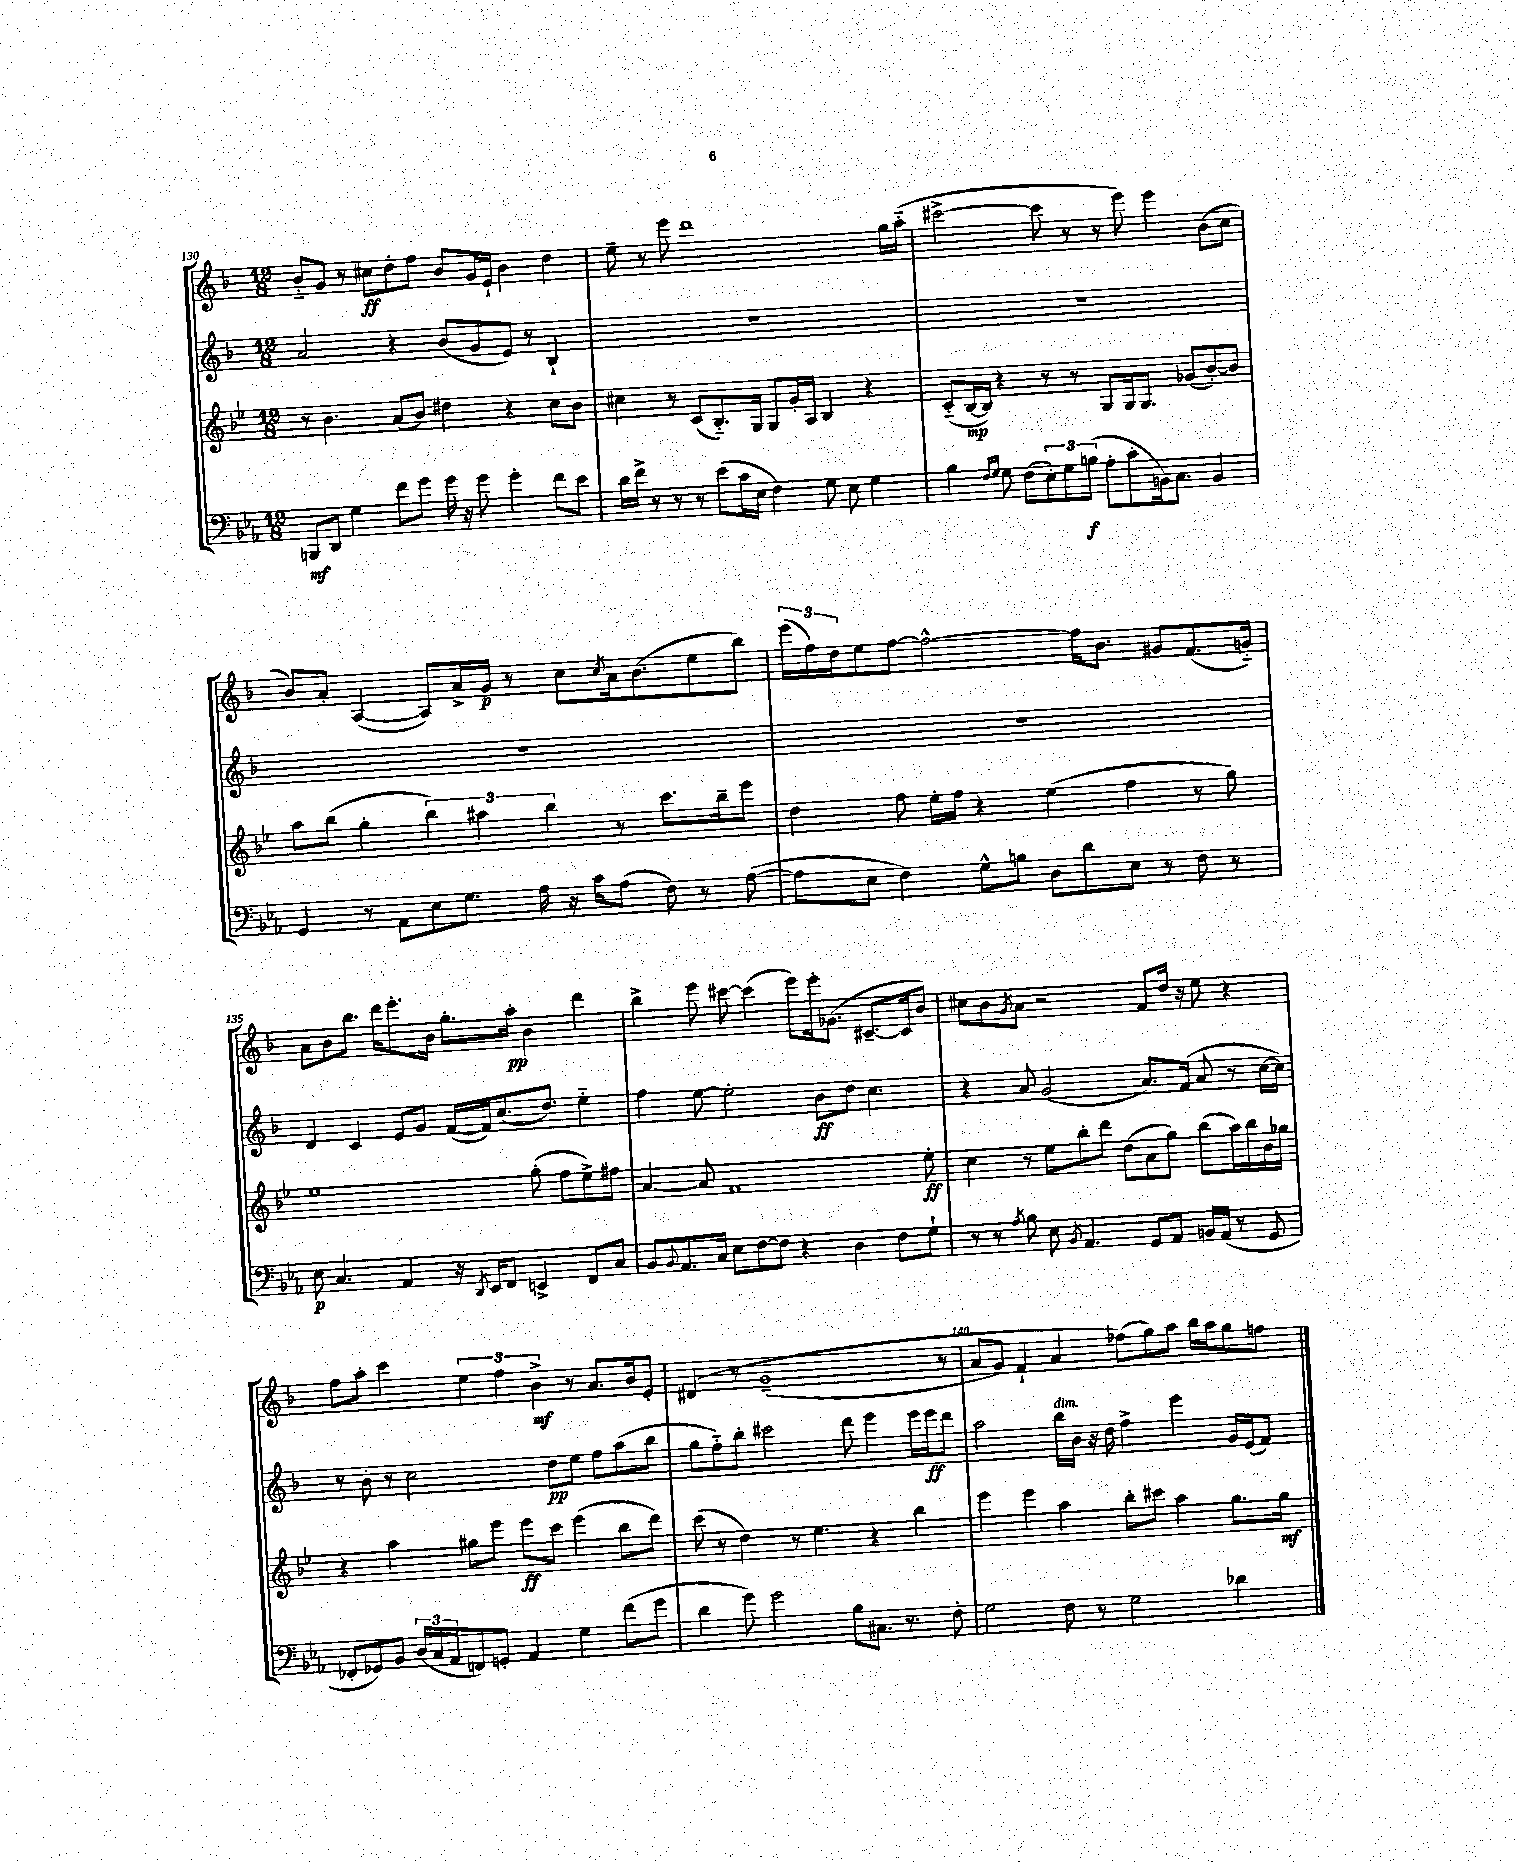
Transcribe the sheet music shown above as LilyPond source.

<<
\new StaffGroup <<
\new Staff = "s0" {
    \clef treble \key f \major \numericTimeSignature \time 12/8
    bes'8-_ g'8 r8 cis''8\ff d''8-. f''8 bes'8 g'16 e'16-! bes'4 d''4 |
    e''8-- r8 e'''8 d'''1 g''16 a''16-_( |
    cis'''2~-> cis'''8 r8 r8 e'''8) e'''4 bes'8( c''8 |
    bes'8) a'8-. a4~( a8) a'16-> g'16\p r8 c''8 \acciaccatura { c''8 } a'16 bes'8.( e''8 bes''8) |
    \tuplet 3/2 { e'''16( f''16) d''16 } e''8 f''8~ f''2~-^ f''16 bes'8. gis'8 f'8.( g'16-_) |
    a'8 bes'8 bes''8. d'''16 e'''8.-. bes'16 g''8.-. a''16-.\pp bes'4 d'''4 |
    bes''4-> e'''8 cis'''8~ cis'''4( e'''8) e'''16-. ges'8.( cis'8.~-- cis'16 bes'8) |
    cis''8 bes'8 \acciaccatura { g'8 } a'8 r2 f'8 d''16 r16 e''8 r4 |
    f''8 a''8-. c'''4 \tuplet 3/2 { e''4 f''4 bes'4->\mf } r8 a'8. bes'16 e'8-. |
    dis'4\( r8 g'1--( r8 |
    a'8 g'8) f'4-! a'4 fes''8(\) g''8) a''8 bes''16 a''16 g''8 f''8 \bar "|." |
}
\new Staff = "s1" {
    \clef treble \key f \major \numericTimeSignature \time 12/8
    a'2 r4 bes'8( g'8 e'8) r8 bes4-! |
    R1. |
    R1. |
    R1. |
    R1. |
    d'4 c'4 e'8 g'8 f'16~( f'16) c''8.( d''8.) e''4-_ |
    f''4 e''8~ e''2-. bes'8\ff d''8 c''4. |
    r4 a'8 g'2( a'8.) f'16( a'8 r8 c''16~ c''16) |
    r8 bes'8-. r8 c''2 d''8\pp e''8 f''8 a''8( bes''8 |
    g''8 f''8-_) bes''8-. cis'''2 d'''8 e'''4 e'''16 e'''16\ff d'''8 |
    a''2 bes''16^\markup { \italic "dim." } bes'16 r16 d''16 f''4-> e'''4 g'16 e'16( f'8) \bar "|." |
}
\new Staff = "s2" {
    \clef treble \key bes \major \numericTimeSignature \time 12/8
    r8 bes'4. a'8( bes'8) dis''4 r4 c''8 bes'8 |
    cis''4 r8 c'8( bes8.-_) g16 g8 g'16-. a16 bes4 r4 |
    c'8-_( bes16~\mp bes16) r4 r8 r8 g8 g16 g8. ges'8( bes'8~-.) bes'8 |
    a''8 bes''8( g''4-. \tuplet 3/2 { bes''4) ais''4 bes''4 } r8 c'''8. bes''16-- ees'''8 |
    d''4 f''8 ees''16-. f''16 r4 ees''4( f''4 r8 g''8) |
    ees''1 g''8-.( f''8 ees''8->) fis''8 |
    a'4~ a'8 f'1 ees''8-.\ff |
    c''4 r8 ees''8 bes''8-. d'''8 d''8( a'8 g''8) bes''8( a''16) bes''16 bes'16 ges''16 |
    r4 a''4 gis''8 ees'''8 ees'''8\ff c'''8 ees'''4( bes''8 d'''8) |
    c'''8( r8 d''4) r8 ees''4. r4 bes''4 |
    ees'''4 ees'''4 a''4 bes''8-. cis'''8 a''4 g''8. g''16\mf \bar "|." |
}
\new Staff = "s3" {
    \clef bass \key ees \major \numericTimeSignature \time 12/8
    b,,8\mf d,8 g4 f'8 g'8 g'16 r16 g'8 g'4-. f'8 ees'8 |
    d'16 f'16-> r8 r8 r8 ees'8( c'16 ees16 f4) g8 ees8 g4 |
    bes4 \grace { f16 g16 } g8 f8( \tuplet 3/2 { ees8-.) g8 b8\f( } aes8-. c'8-. b,16) c8. b,4 |
    g,4 r8 aes,8 ees8 g8. aes16 r16 c'16 aes8( f8) r8 aes8~( |
    aes8 ees8 f4) g8-^ b8 d8 d'8 ees8 r8 f8 r8 |
    ees8\p c4. aes,4 r16 \acciaccatura { d,8 } ees,16 f,8 e,4-> f,8 c8 |
    bes,8 \appoggiatura { bes,8 } aes,8. c16 ees8 f8~ f8 r4 d4 f8 g8-! |
    r8 r8 \acciaccatura { aes8 } bes8 ees8 \acciaccatura { bes,8 } aes,4. g,8 aes,8 b,16 aes,16( r8 g,8 |
    fes,8-. ges,8) bes,8 \tuplet 3/2 { d16( c16 aes,16 } f,8) g,8-. aes,4 g4 f'8( g'8 |
    d'4 g'8) g'2 bes8 cis8. r8. f8-. |
    g2 f8 r8 g2 des'4 \bar "|." |
}
>>
>>
\layout { \context { \Score currentBarNumber = #130 \override BarNumber.break-visibility = ##(#f #t #t) barNumberVisibility = #(every-nth-bar-number-visible 5) } }
